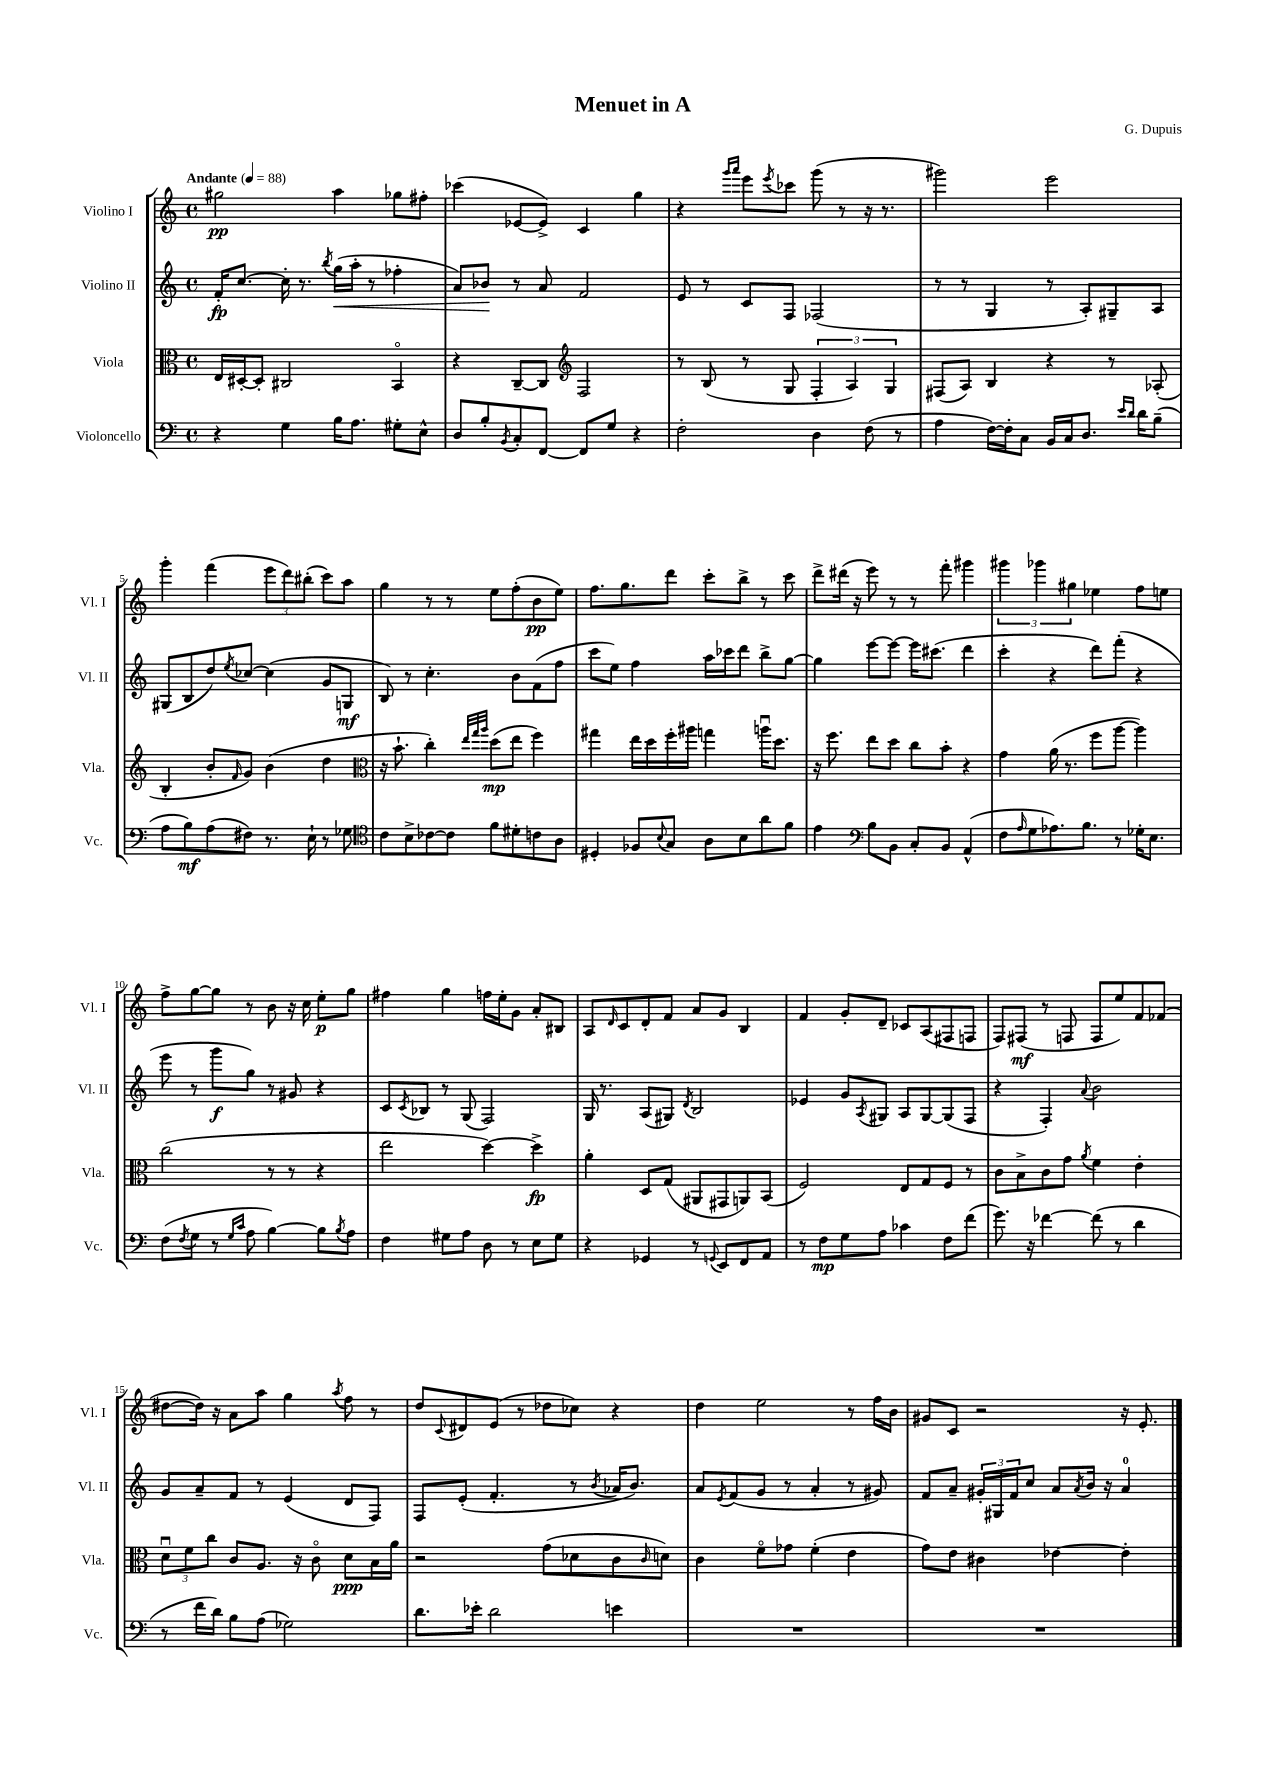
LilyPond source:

\header { title = "Menuet in A" composer = "G. Dupuis" }
<<
\new StaffGroup <<
\new Staff = "s0" \with { instrumentName = "Violino I" shortInstrumentName = "Vl. I" } {
    \clef treble \key c \major \defaultTimeSignature \time 4/4 \tempo "Andante" 4 = 88
    gis''2\pp a''4 ges''8 fis''8-. |
    ces'''4( ees'8~ ees'8->) c'4 g''4 |
    r4 \grace { g'''16 a'''16 } e'''8 \acciaccatura { e'''8 } ces'''8 g'''8( r8 r16 r8. |
    gis'''2) e'''2 |
    g'''4-. f'''4( \tuplet 3/2 { e'''8 d'''8) bis''8-.( } c'''8) a''8 |
    g''4 r8 r8 e''8 f''8-.( b'8\pp e''8) |
    f''8. g''8. d'''8 c'''8-. b''8-> r8 c'''8 |
    d'''8-> dis'''16( r16 e'''8) r8 r8 f'''8-. gis'''4 |
    \tuplet 3/2 { gis'''4 ges'''4 gis''4 } ees''4 f''8 e''8 |
    f''8-> g''8~ g''8 r8 b'8 r16 c''16 e''8-.\p g''8 |
    fis''4 g''4 f''16 e''16-. g'8 a'8-. bis8 |
    a8 \grace { d'16 } c'8 d'8-. f'8 a'8 g'8 b4 |
    f'4 g'8-. d'8-- ces'8 a8( fis8 f8 |
    f8) fis8\mf( r8 f8 f8 e''8) f'8 fes'8( |
    dis''8~ dis''16) r16 a'8 a''8 g''4 \acciaccatura { a''8 } f''8 r8 |
    d''8 \appoggiatura { c'8 } dis'8 e'8( r8 des''8 ces''8) r4 |
    d''4 e''2 r8 f''16 b'16 |
    gis'8 c'8 r2 r16 e'8.-. \bar "|." |
}
\new Staff = "s1" \with { instrumentName = "Violino II" shortInstrumentName = "Vl. II" } {
    \clef treble \key c \major \defaultTimeSignature \time 4/4
    f'16-.\fp c''8.~ c''16-. r8. \acciaccatura { b''8 } g''16\<( a''16-. r8 fes''4-. |
    a'8) bes'8\! r8 a'8 f'2 |
    e'8 r8 c'8 f8 fes2( |
    r8 r8 g4 r8 a8-.) gis8-- a8 |
    gis8( b8 d''8) \acciaccatura { e''8 } ces''8~ ces''4( g'8 g8\mf |
    b8) r8 c''4.-. b'8 f'8( f''8 |
    c'''8 e''8) f''4 a''16 ces'''16 d'''8 b''8-> g''8~ |
    g''4 e'''8~ e'''8~ e'''16 cis'''8.( d'''4 |
    c'''4-. r4 d'''8) f'''8-.( r4 |
    e'''8 r8 g'''8\f g''8) r8 gis'8 r4 |
    c'8 \acciaccatura { c'8 } bes8 r8 g8( f2) |
    g16 r8. a8( gis8) \acciaccatura { d'8 } b2 |
    ees'4 g'8 \acciaccatura { a8 } gis8 a8 gis8~ gis8( f8 |
    r4 f4-.) \appoggiatura { a'8 } b'2 |
    g'8 a'8-- f'8 r8 e'4( d'8 f8) |
    f8 e'8-.( f'4.-. r8 \acciaccatura { b'8 } aes'16 b'8.) |
    a'8 \acciaccatura { e'8 } f'8( g'8 r8 a'4-. r8 gis'8) |
    f'8 a'8-- \tuplet 3/2 { gis'16-. gis16 f'16 } c''8 a'8 \acciaccatura { a'8 } b'16 r16 a'4-0 \bar "|." |
}
\new Staff = "s2" \with { instrumentName = "Viola" shortInstrumentName = "Vla." } {
    \clef alto \key c \major \defaultTimeSignature \time 4/4
    e16 dis16~-. dis8-. cis2 b,4\flageolet |
    r4 c8~-- c8 \clef treble f2 |
    r8 b8( r8 g8 \tuplet 3/2 { f4-. a4) g4 } |
    fis8( a8) b4 r4 r8 aes8-.( |
    b4-. b'8-. \grace { f'16 } g'8) b'4( d''4 |
    \clef alto r16 b'8.-! c''4-.) \grace { e''32 g''32 a''32 } d''8\mp( e''8 f''4) |
    gis''4 e''16 d''16 f''16-. ais''16 g''4 a''16\downbow d''8. |
    r16 f''8. e''8 d''8 c''8 b'8-. r4 |
    g'4 a'16( r8. f''8 a''8~ a''4) |
    c''2( r8 r8 r4 |
    e''2 d''4~) d''4->\fp |
    a'4-. d8 g8( ais,8 gis,8 a,8) b,8( |
    f2) e8 g8 f8 r8 |
    c'8 b8-> c'8 g'8 \acciaccatura { a'8 } f'4 e'4-. |
    \tuplet 3/2 { d'8\downbow f'8 c''8 } c'8 a8. r16 c'8\flageolet d'8\ppp b16 a'16 |
    r2 g'8( des'8 c'8 \grace { c'16 } d'8) |
    c'4 f'8\flageolet ges'8 f'4-.( e'4 |
    g'8) e'8 cis'4 ees'4~ ees'4-. \bar "|." |
}
\new Staff = "s3" \with { instrumentName = "Violoncello" shortInstrumentName = "Vc." } {
    \clef bass \key c \major \defaultTimeSignature \time 4/4
    r4 g4 b16 a8. gis8-. e8-^ |
    d8 b8-. \acciaccatura { b,8 } c8-. f,8~ f,8 g8 r4 |
    f2-. d4 f8( r8 |
    a4 f16~) f16-. c8 b,16 c16 d8. \grace { e'16 d'16 } d'16 b8--( |
    a8 b8\mf) a8( fis8) r8. e16-! r8 ges8 |
    \clef tenor c'8 b8-> ces'8~ ces'8 f'8 dis'8-. c'8 a8 |
    dis4-. fes8 \appoggiatura { b8 } g8 a8 b8 a'8 f'8 |
    e'4 \clef bass b8 b,8 c8-. b,8 a,4-^( |
    f8 \grace { a16 } g8 aes8.) b8. r8 ges16-. e8. |
    f8( \acciaccatura { f8 } g8 r8 \grace { g16 c'16 } a8 b4~) b8 \acciaccatura { b8 } a8 |
    f4 gis8 a8 d8 r8 e8 gis8 |
    r4 ges,4 r8 \appoggiatura { g,8 } e,8 f,8 a,8 |
    r8 f8\mp g8 a8 ces'4 f8 f'8( |
    g'8.) r16 fes'4~ fes'8( r8 d'4 |
    r8 f'16 d'16) b8 a8( ges2) |
    d'8. ees'16-. d'2 e'4 |
    R1 |
    R1 \bar "|." |
}
>>
>>
